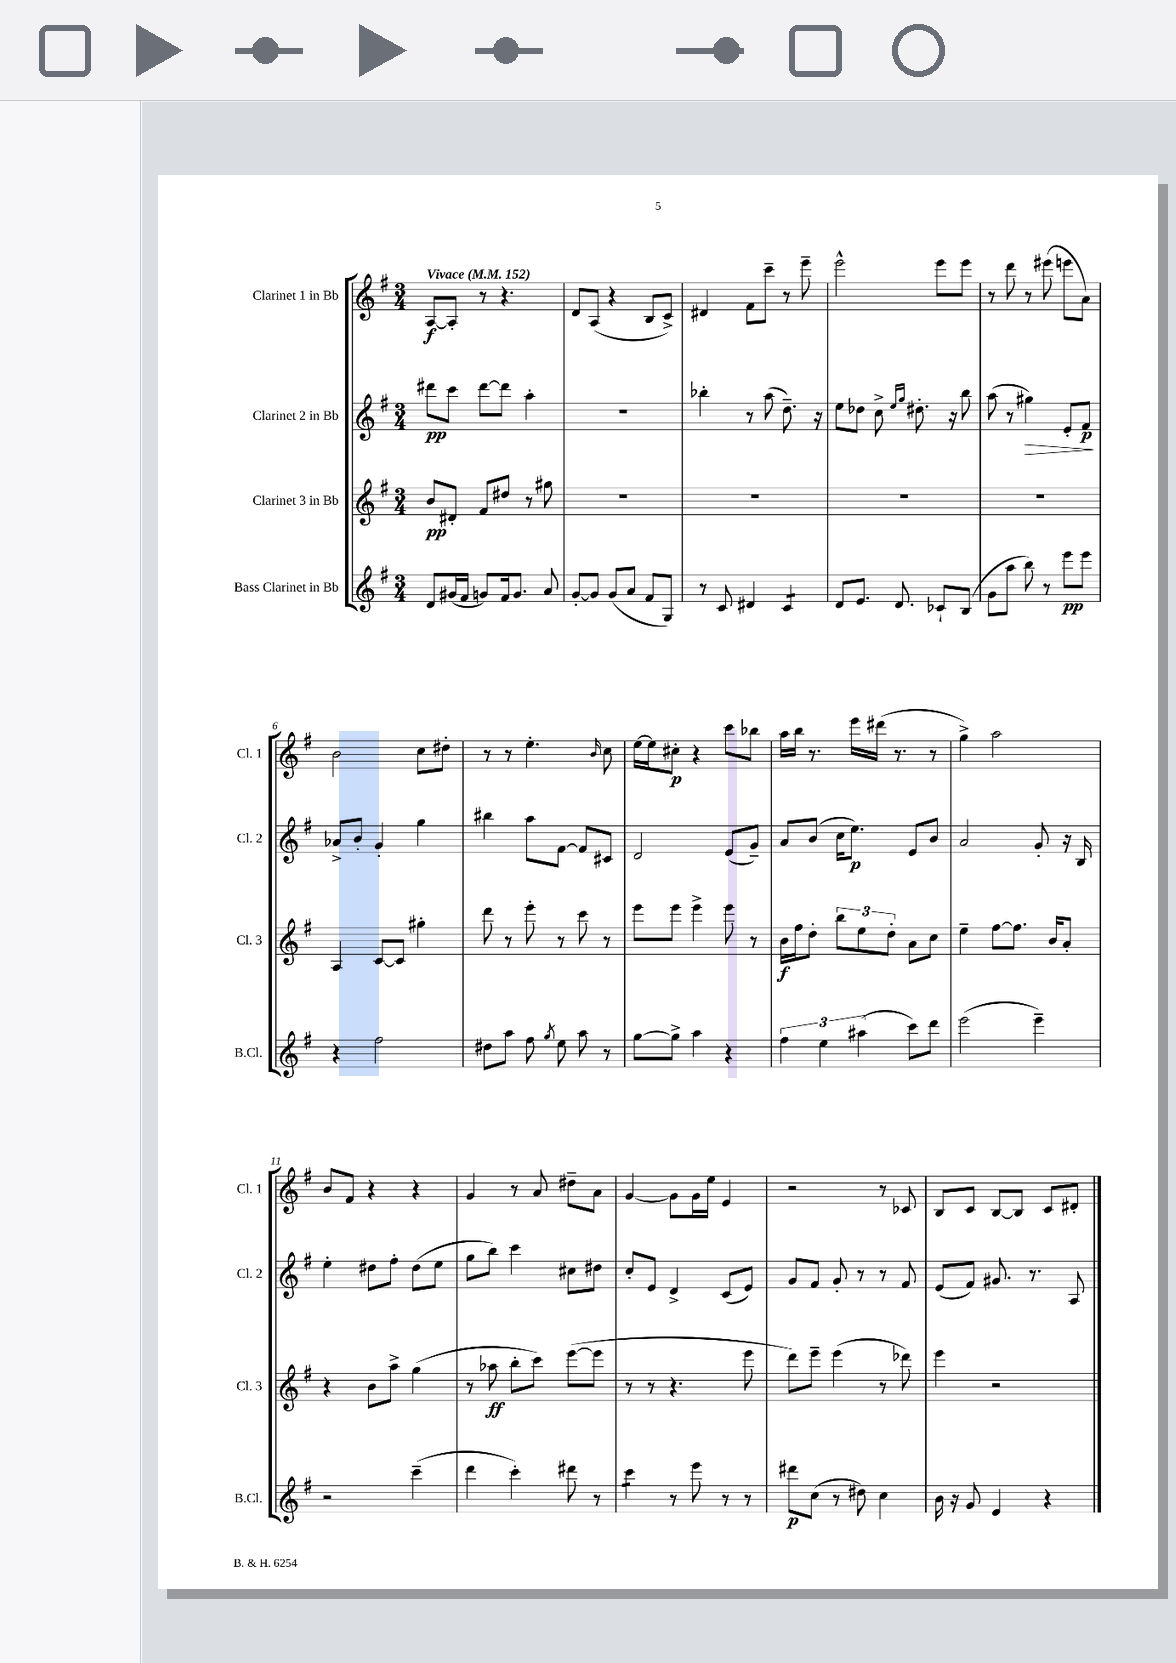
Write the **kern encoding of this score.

**kern	**dynam	**kern	**dynam	**kern	**dynam	**kern	**dynam
*part4	*part4	*part3	*part3	*part2	*part2	*part1	*part1
*staff4	*staff4	*staff3	*staff3	*staff2	*staff2	*staff1	*staff1
*I"Bass Clarinet in Bb	*	*I"Clarinet 3 in Bb	*	*I"Clarinet 2 in Bb	*	*I"Clarinet 1 in Bb	*
*I'B.Cl.	*	*I'Cl. 3	*	*I'Cl. 2	*	*I'Cl. 1	*
*clefG2	*	*clefG2	*	*clefG2	*	*clefG2	*
*k[f#]	*	*k[f#]	*	*k[f#]	*	*k[f#]	*
*M3/4	*	*M3/4	*	*M3/4	*	*M3/4	*
*MM152	*	*MM152	*	*MM152	*	*MM152	*
=1	=1	=1	=1	=1	=1	=1	=1
!	!	!	!	!	!	!LO:TX:a:B:t=Vivace	!
8d/L	.	8b/L	pp	8ddd#X\L	pp	[8A/L	f
(16g#X/L	.	8d#X'/J	.	8ccc\J	.	8A'/J]	.
16f#/JJ	.	.	.	.	.	.	.
8gn/L)	.	8f#/L	.	[8ddd#\L	.	8r	.
16f#/k	.	8dd#X/J	.	8ddd#\J]	.	4.r	.
8.g/J	.	.	.	.	.	.	.
.	.	8r	.	4aa'\	.	.	.
8a/	.	8gg#X\	.	.	.	.	.
=2	=2	=2	=2	=2	=2	=2	=2
[8g'/L	.	2.r	.	2.r	.	8d/L	.
8g/J]	.	.	.	.	.	(8A/J	.
(8g/L	.	.	.	.	.	4r	.
8a/J	.	.	.	.	.	.	.
8f#/L	.	.	.	.	.	8B/L	.
8G/J)	.	.	.	.	.	8c^/J)	.
=3	=3	=3	=3	=3	=3	=3	=3
8r	.	2.r	.	4bb-X'\	.	4d#X/	.
8c/	.	.	.	.	.	.	.
4d#X/	.	.	.	8r	.	8f#\L	.
.	.	.	.	(8aa\	.	8ccc~\J	.
*tremolo	*	*	*	*	*	*	*
8c/L	.	.	.	8.dd~\)	.	8r	.
8c/J	.	.	.	.	.	8eee~\	.
*Xtremolo	*	*	*	*	*	*	*
.	.	.	.	16r	.	.	.
=4	=4	=4	=4	=4	=4	=4	=4
8d/L	.	2.r	.	8ee\L	.	2eee^^\	.
8.e/J	.	.	.	8dd-X\J	.	.	.
.	.	.	.	8cc^\	.	.	.
8.d/	.	.	.	.	.	.	.
.	.	.	.	16qqee/LL	.	.	.
.	.	.	.	16qqgg/JJ	.	.	.
.	.	.	.	8.dd#X'\	.	.	.
8c-X`/L	.	.	.	.	.	8eee\L	.
.	.	.	.	16r	.	.	.
(8B/J	.	.	.	8bb\	.	8eee\J	.
=5	=5	=5	=5	=5	=5	=5	=5
8g\L	.	2.r	.	(8aa\	.	8r	.
8aa\J	.	.	.	8r	.	8ddd\	.
!	!	!	!	!	!LO:HP:b	!	!
8bb\)	.	.	.	4gg#X\)	>	8r	.
8r	.	.	.	.	.	(8eee#X\	.
8eee\L	pp	.	.	8e'/L	.	8eeen\L	.
8eee\J	.	.	.	8f#/J	p	8a\J)	.
.	.	.	.	.	]	.	.
!!LO:LB:g=z
=6	=6	=6	=6	=6	=6	=6	=6
4r	.	4A/	.	8a-X^/L	.	2b\	.
.	.	.	.	8b'/J	.	.	.
2ff#\	.	[8c/L	.	4g'/	.	.	.
.	.	8c/J]	.	.	.	.	.
.	.	4gg#X'\	.	4gg\	.	8cc\L	.
.	.	.	.	.	.	8dd#X'\J	.
=7	=7	=7	=7	=7	=7	=7	=7
8dd#X\L	.	8ddd\	.	4bb#X\	.	8r	.
8aa\J	.	8r	.	.	.	8r	.
8ff#\	.	8eee'\	.	8aa\L	.	4.ee'\	.
8qgg/	.	.	.	.	.	.	.
8ee\	.	8r	.	[8f#\J	.	.	.
8aa\	.	8ccc\	.	8f#/L]	.	.	.
.	.	.	.	.	.	16qqb/	.
8r	.	8r	.	8c#X/J	.	8cc\	.
=8	=8	=8	=8	=8	=8	=8	=8
[8gg\L	.	8eee\L	.	2d/	.	[16ee\LL	.
.	.	.	.	.	.	16ee\J]	.
8gg^\J]	.	8eee\J	.	.	.	8cc#X'\J	p
4aa\	.	4eee^\	.	.	.	4r	.
4r	.	8eee\	.	(8e/L	.	8ccc\L	.
.	.	8r	.	8g~/J)	.	8bb-X\J	.
=9	=9	=9	=9	=9	=9	=9	=9
6ff#\	.	16b\LL	f	8a/L	.	16aa\LL	.
.	.	16ff#\J	.	.	.	16bb\JJ	.
.	.	8dd'\J	.	(8b/J	.	8.r	.
6ee\	.	.	.	.	.	.	.
.	.	12bb\L	.	16cc\KL	.	.	.
.	.	.	.	8.ee\J)	p	16eee\LL	.
(6aa#X\	.	12ee\	.	.	.	.	.
.	.	.	.	.	.	(16ddd#X\JJ	.
.	.	12dd'\J	.	.	.	.	.
.	.	.	.	.	.	8.r	.
8ccc\L)	.	8a\L	.	8e/L	.	.	.
8ddd\J	.	8cc\J	.	8b/J	.	8r	.
=10	=10	=10	=10	=10	=10	=10	=10
(2eee\	.	4ee~\	.	2a/	.	4gg^\)	.
.	.	[8ff#\L	.	.	.	2aa\	.
.	.	8.ff#\J]	.	.	.	.	.
4eee~\)	.	.	.	8g'/	.	.	.
.	.	16b/KL	.	.	.	.	.
.	.	8a'/J	.	16r	.	.	.
.	.	.	.	16B/	.	.	.
!!LO:LB:g=z
=11	=11	=11	=11	=11	=11	=11	=11
2r	.	4r	.	4ee'\	.	8b/L	.
.	.	.	.	.	.	8f#/J	.
.	.	8b\L	.	8dd#X\L	.	4r	.
.	.	8aa^\J	.	8ff#'\J	.	.	.
(4ccc~\	.	(4gg\	.	(8dd#\L	.	4r	.
.	.	.	.	8ee\J	.	.	.
=12	=12	=12	=12	=12	=12	=12	=12
4ddd\	.	8r	.	8gg\L	.	4g/	.
.	.	8aa-X\	ff	8bb\J)	.	.	.
4ccc'\)	.	8bb'\L	.	4ccc\	.	8r	.
.	.	8ccc\J)	.	.	.	8a/	.
8ddd#X\	.	([8eee\L	.	8cc#X\L	.	8dd#X~\L	.
8r	.	8eee\J]	.	8dd#X\J	.	8a\J	.
=13	=13	=13	=13	=13	=13	=13	=13
*tremolo	*	*	*	*	*	*	*
8ccc\L	.	8r	.	8cc'/L	.	[4g/	.
8ccc\J	.	8r	.	8e/J	.	.	.
*Xtremolo	*	*	*	*	*	*	*
8r	.	4.r	.	4d^/	.	8g\L]	.
8eee\	.	.	.	.	.	16g\L	.
.	.	.	.	.	.	16ee\JJ	.
8r	.	.	.	(8c/L	.	4e/	.
8r	.	8eee\	.	8e/J)	.	.	.
=14	=14	=14	=14	=14	=14	=14	=14
8ddd#X\L	p	8ddd\L)	.	8g/L	.	2r	.
(8cc\J	.	8eee~\J	.	8f#/J	.	.	.
8r	.	(4eee\	.	8g'/	.	.	.
8dd#X\)	.	.	.	8r	.	.	.
4cc\	.	8r	.	8r	.	8r	.
.	.	8ddd-X\)	.	8f#/	.	8c-X/	.
=15	=15	=15	=15	=15	=15	=15	=15
16b\	.	4eee\	.	(8e/L	.	8B/L	.
16r	.	.	.	.	.	.	.
8g/	.	.	.	8f#/J)	.	8c/J	.
4e/	.	2r	.	8.g#X/	.	[8B/L	.
.	.	.	.	.	.	8B/J]	.
.	.	.	.	8.r	.	.	.
4r	.	.	.	.	.	8c/L	.
.	.	.	.	8A/	.	8d#X'/J	.
==	==	==	==	==	==	==	==
*-	*-	*-	*-	*-	*-	*-	*-
